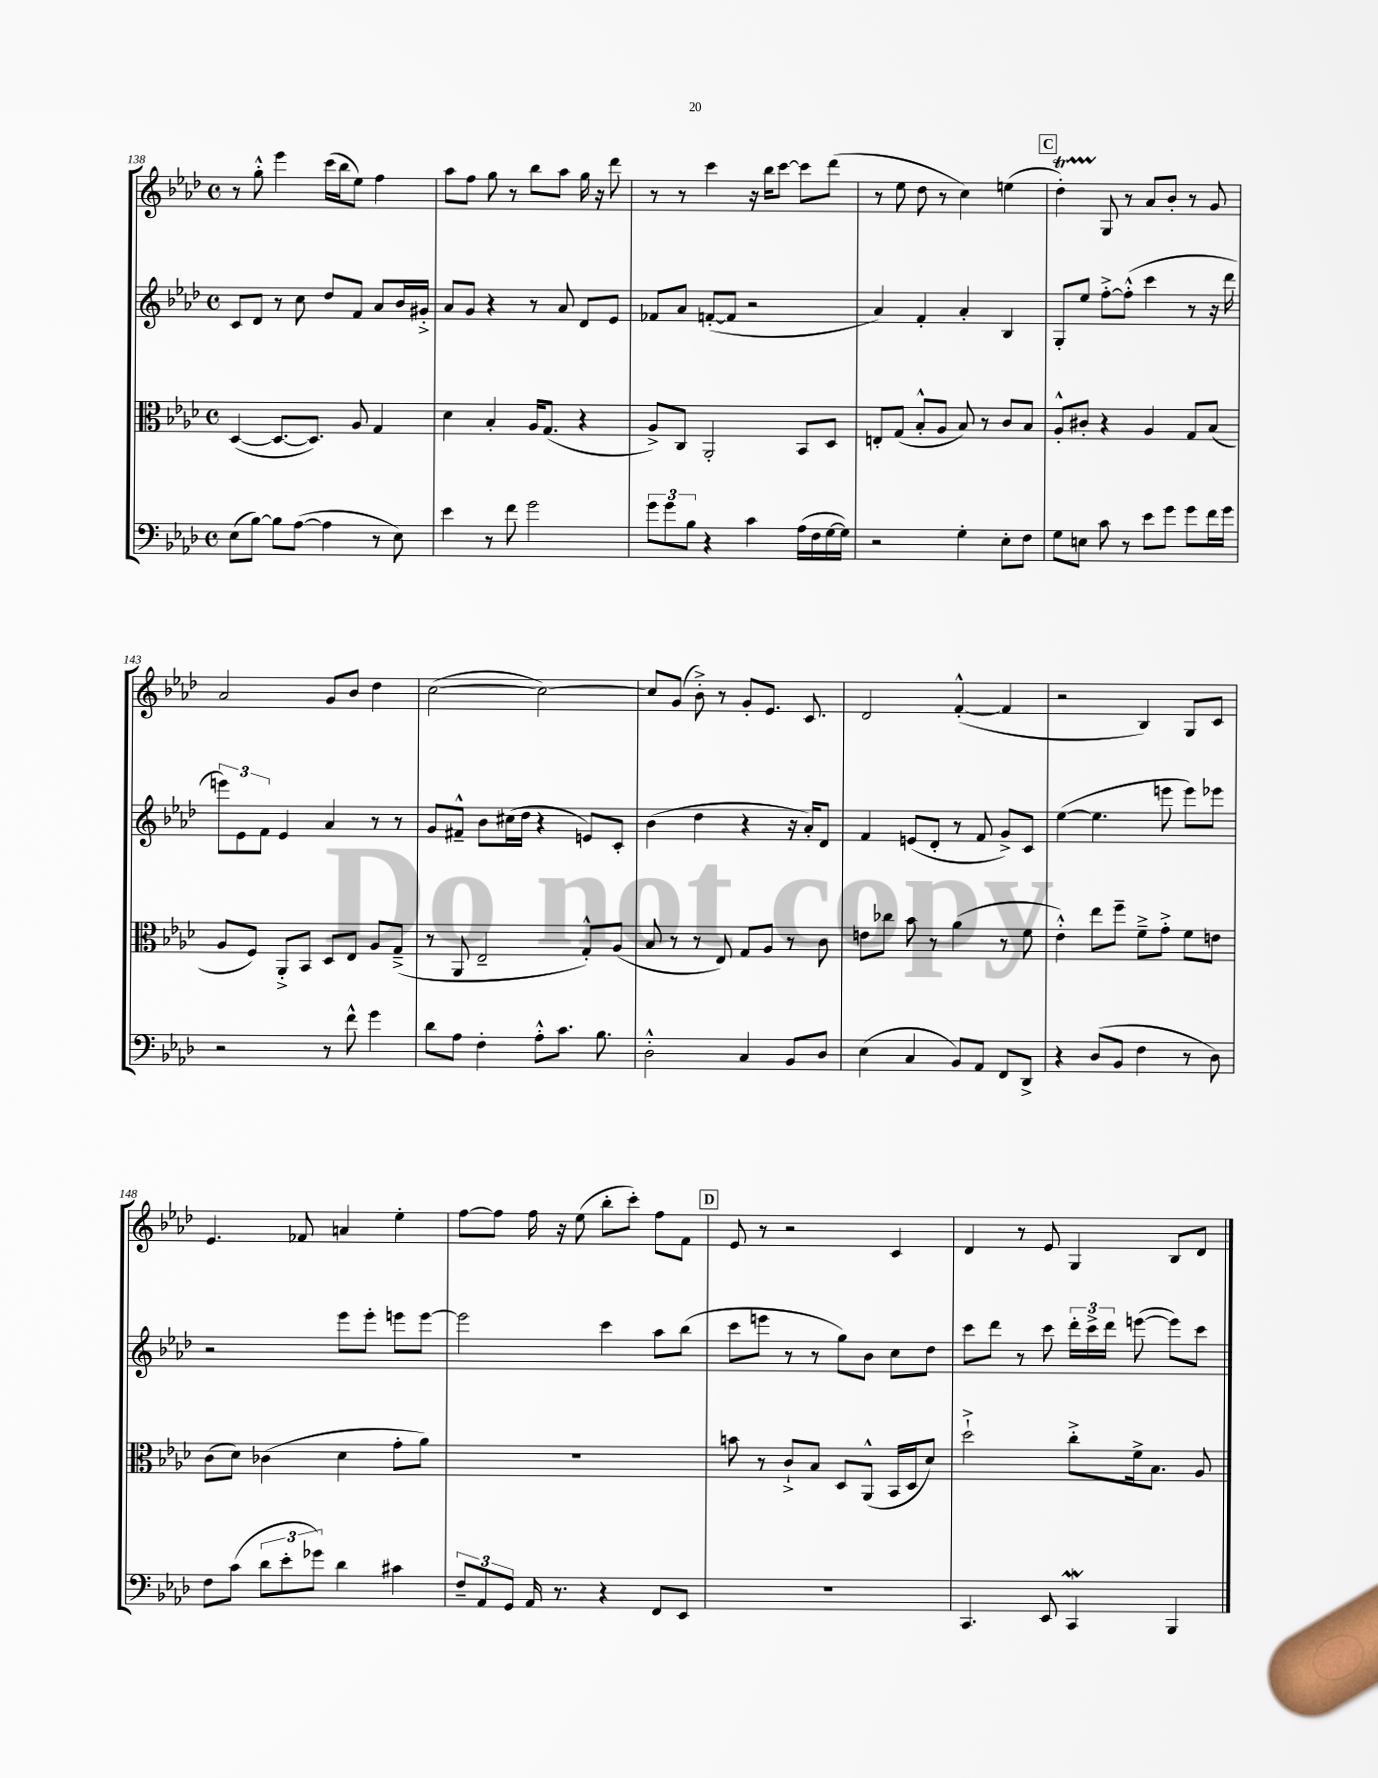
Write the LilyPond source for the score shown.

<<
\new StaffGroup <<
\new Staff = "s0" {
    \clef treble \key aes \major \defaultTimeSignature \time 4/4
    \autoBeamOff r8 g''8-.-^ ees'''4 c'''16[( bes''16 ees''8]) f''4 |
    aes''8[ f''8] g''8 r8 bes''8[ aes''8] g''16 r16 des'''8 |
    r8 r8 c'''4 r16 bes''16[ c'''8]~ c'''8[ des'''8]( |
    r8 ees''8 des''8 r8 c''4) e''4( |
    \mark \markup { \box "C" } des''4-.\startTrillSpan) g8\stopTrillSpan r8 aes'8[ bes'8]-. r8 g'8 |
    aes'2 g'8[ bes'8] des''4 |
    c''2~( c''2~) |
    c''8[ g'8]( bes'8-.->) r8 g'8[-. ees'8.] c'8. |
    des'2 f'4~-.-^( f'4 |
    r2 bes4) g8[ c'8] |
    ees'4. fes'8 a'4 ees''4-. |
    f''8[~ f''8] f''16 r16 ees''8( bes''8[-. c'''8]-.) f''8[ f'8] |
    \mark \markup { \box "D" } ees'8 r8 r2 c'4 |
    des'4 r8 ees'8 g4 bes8[ des'8] \bar "|." |
}
\new Staff = "s1" {
    \clef treble \key aes \major \defaultTimeSignature \time 4/4
    \autoBeamOff c'8[ des'8] r8 c''8 des''8[ f'8] aes'8[ bes'16 gis'16]-.-> |
    aes'8[ g'8] r4 r8 aes'8 des'8[ ees'8] |
    fes'8[ aes'8] f'8[~-.( f'8] r2 |
    aes'4) f'4-. aes'4-. bes4 |
    \mark \markup { \box "C" } g8[-. ees''8] f''8[~-.-> f''8]-.-^( c'''4 r8 r16 des'''16 |
    \tuplet 3/2 { e'''8[) ees'8 f'8] } ees'4 aes'4 r8 r8 |
    g'8[ fis'8]---^ bes'8[ cis''16( des''16] r4 e'8[) c'8]-. |
    bes'4( des''4 r4 r16 aes'16[-.) des'8] |
    f'4 e'8[( des'8]-. r8 f'8 g'8[->) c'8] |
    ees''4~( ees''4. e'''8 e'''8[) ees'''8] |
    r2 ees'''8[ ees'''8]-. e'''8[ e'''8]~ |
    e'''2 c'''4 aes''8[ bes''8]( |
    \mark \markup { \box "D" } c'''8[ e'''8] r8 r8 g''8[) bes'8] c''8[ des''8] |
    c'''8[ des'''8] r8 c'''8 \tuplet 3/2 { des'''16[-. c'''16-> des'''16] } e'''8~( e'''8[) c'''8] \bar "|." |
}
\new Staff = "s2" {
    \clef alto \key aes \major \defaultTimeSignature \time 4/4
    \autoBeamOff des4~( des8.[~ des8.]) aes8 g4 |
    des'4 bes4-. aes16[ g8.]( r4 |
    aes8[->) c8] aes,2-. bes,8[ des8] |
    e8[-. g8]( bes8[-.-^ aes8] bes8) r8 c'8[ bes8] |
    \mark \markup { \box "C" } aes8[-.-^ cis'8]-. r4 aes4 g8[ bes8]( |
    aes8[ f8]) aes,8[-.-> bes,8] des8[ ees8] aes8[ g8]--->( |
    r8 aes,8 ees2-- g8[-.-^) aes8]( |
    bes8 r8 r8 ees8) g8[ aes8] r8 c'8 |
    e'8[ ces''8] bes'8 r8 aes'4( r8 f'8 |
    ees'4-.-^) ees''8[ f''8]-- f'8[---> g'8]-.-> f'8[ e'8] |
    c'8[( des'8]) ces'4( des'4 g'8[-. aes'8]) |
    R1 |
    \mark \markup { \box "D" } b'8 r8 c'8[-!-> bes8] des8[ aes,8]-^( bes,16[ des16 des'8]) |
    des''2-!-> c''8[-.-> f'16-> bes8.] aes8 \bar "|." |
}
\new Staff = "s3" {
    \clef bass \key aes \major \defaultTimeSignature \time 4/4
    \autoBeamOff ees8[( bes8]~) bes8[ aes8]~( aes4 r8 ees8) |
    ees'4 r8 f'8 g'2 |
    \tuplet 3/2 { g'8[ g'8 bes8] } r4 c'4 aes16[( f16 g16~ g16]) |
    r2 g4-. ees8[-. f8] |
    \mark \markup { \box "C" } g8[ e8] c'8 r8 ees'8[ g'8] g'8[ f'16 g'16] |
    r2 r8 f'8-^ g'4 |
    des'8[ aes8] f4-. aes8[-.-^ c'8.] bes8. |
    des2-.-^ c4 bes,8[ des8] |
    ees4( c4 bes,8[) aes,8] f,8[ des,8]-> |
    r4 des8[( bes,8] f4 r8 des8) |
    f8[ c'8]( \tuplet 3/2 { des'8[ ees'8-. ges'8]) } des'4 cis'4 |
    \tuplet 3/2 { f8[-- aes,8 g,8] } aes,16 r8. r4 f,8[ ees,8] |
    \mark \markup { \box "D" } R1 |
    c,4. ees,8 c,4\mordent bes,,4 \bar "|." |
}
>>
>>
\layout { \context { \Score currentBarNumber = #138 } }
